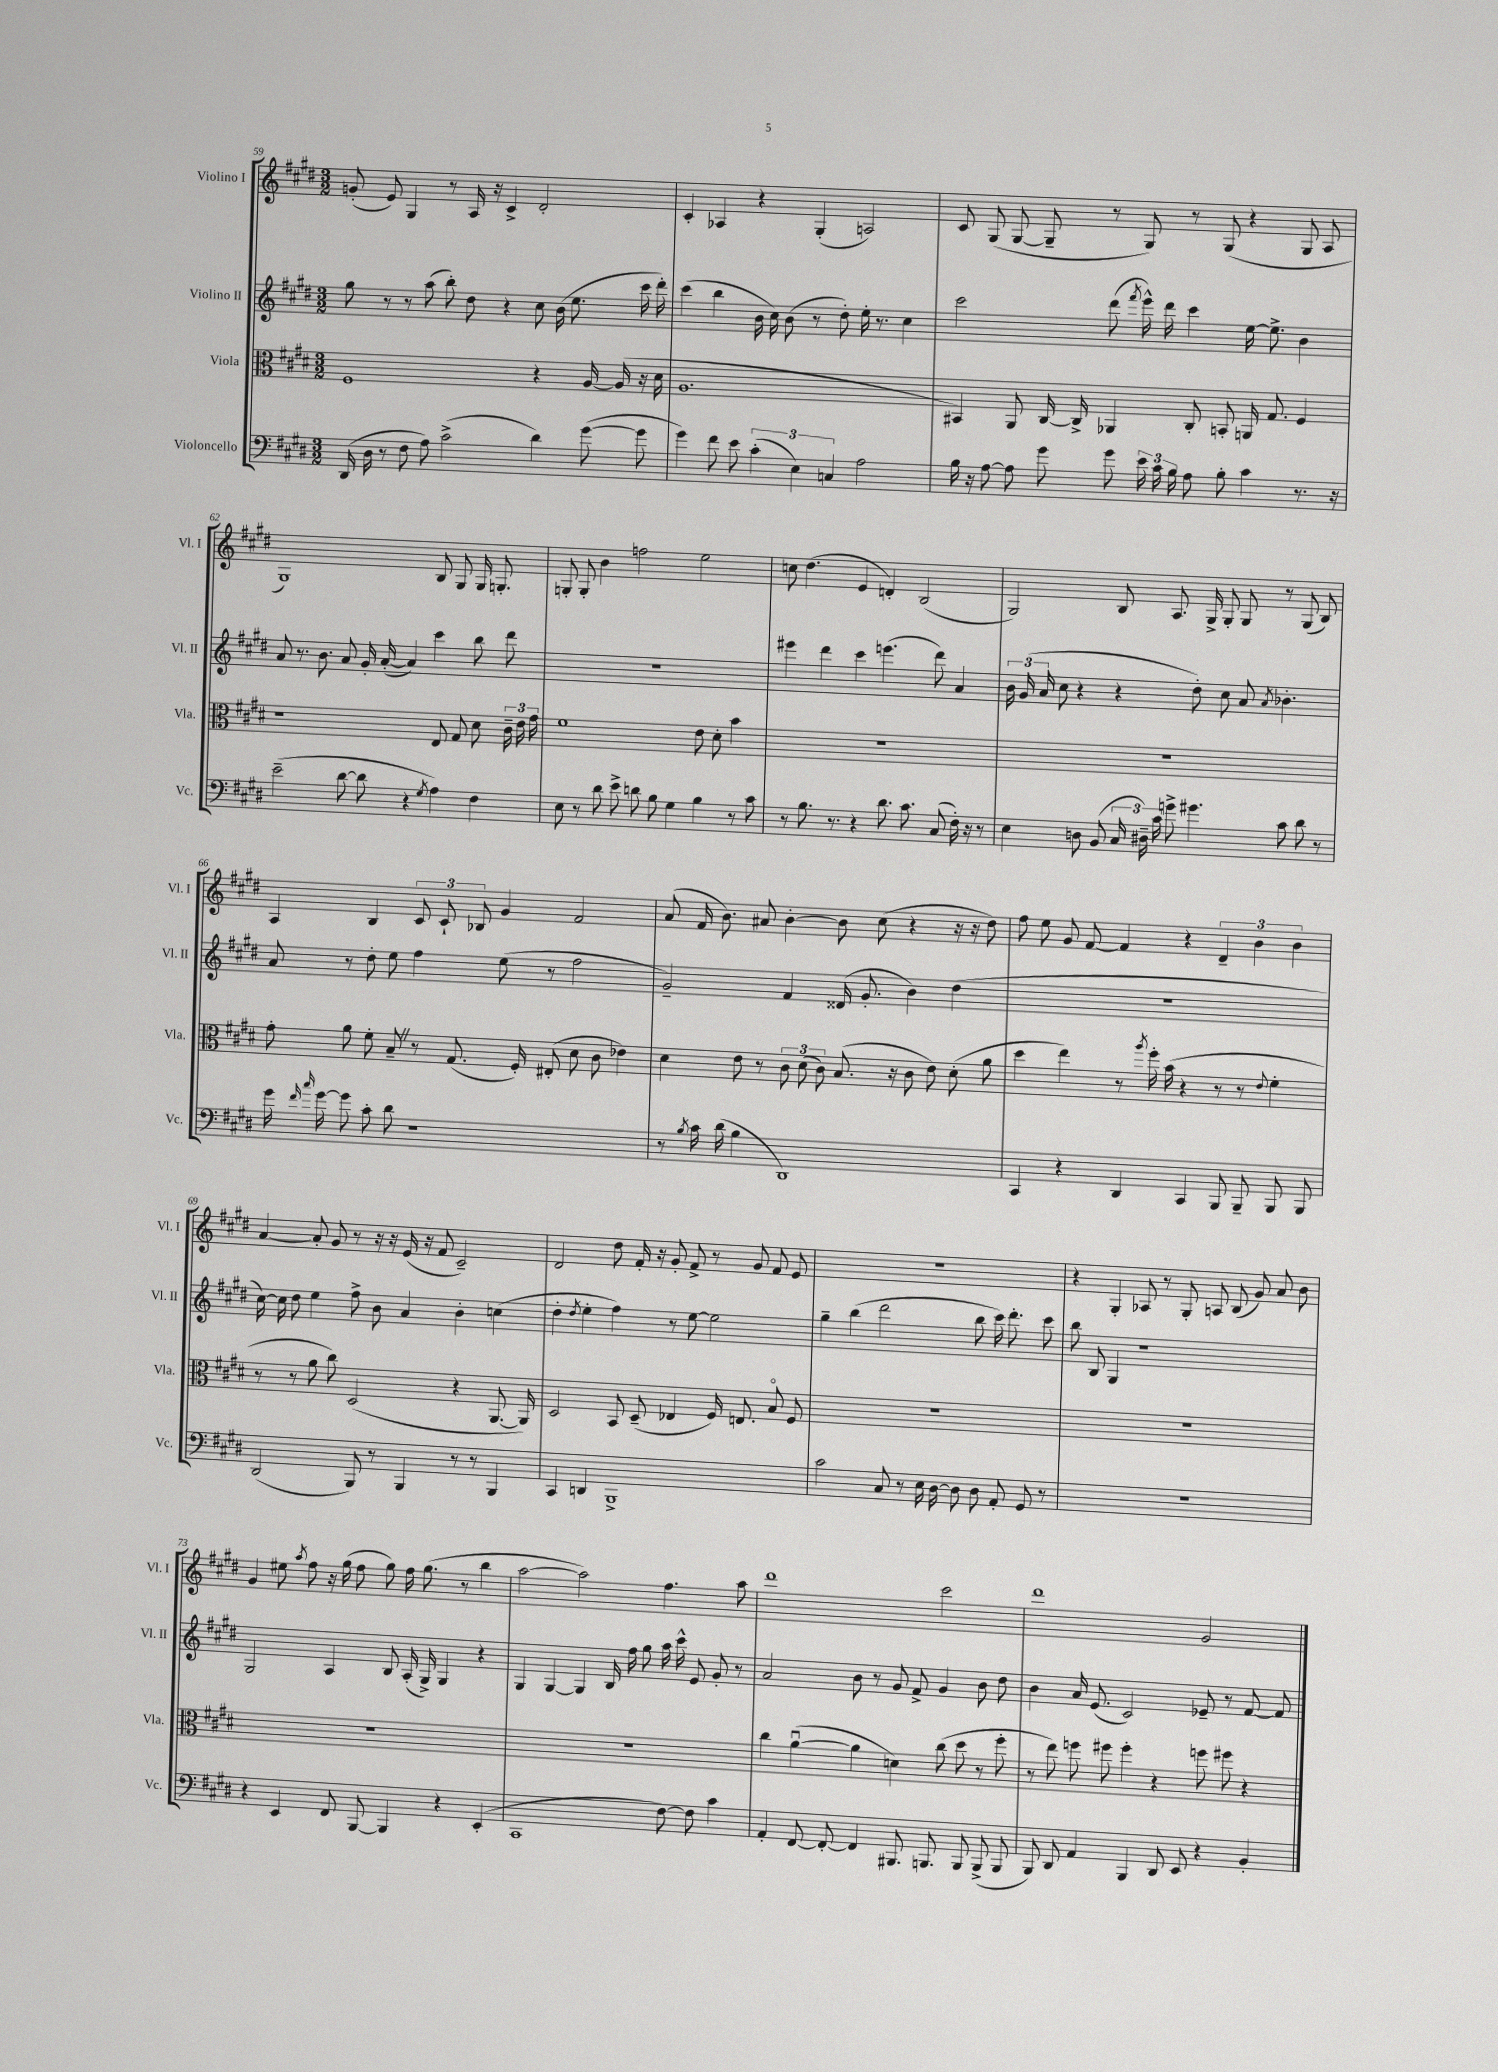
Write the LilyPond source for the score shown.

<<
\new StaffGroup <<
\new Staff = "s0" \with { instrumentName = "Violino I" shortInstrumentName = "Vl. I" } {
    \clef treble \key e \major \numericTimeSignature \time 3/2
    \autoBeamOff g'8-.( e'8) gis4 r8 a16 r16 cis'4-> dis'2-. |
    cis'4-. aes4 r4 gis4-.( a2) |
    cis'8 gis8( gis8~ gis8-- r8 gis8) r8 gis8( r4 gis8 a8 |
    gis1) b8 gis8 gis16 g8.-. |
    g8-. g8-. b'4 f''2 e''2 |
    c''8 dis''4.( e'4 d'4-.) b2( |
    gis2) b8 a8. gis16-> gis8-. gis8 r8 gis8( b8) |
    a4 b4 \tuplet 3/2 { cis'8 cis'8-! bes8 } gis'4 fis'2 |
    a'8( fis'16 b'8.) ais'8 b'4~-. b'8 cis''8( r4 r16 r16 dis''8) |
    fis''8 e''8 gis'8 fis'8~ fis'4 r4 \tuplet 3/2 { dis'4-- b'4 b'4 } |
    a'4~ a'8-. gis'8 r8 r16 r16 e'16( r16 fis'8 cis'2--) |
    dis'2 dis''8 fis'16-. r16 gis'8-. fis'8-> r8 gis'8 fis'8 e'8 |
    R1. |
    r4 gis4-. aes8 r8 gis8-. a8 b8( gis'8) a'8 b'8 |
    gis'4 eis''8 \acciaccatura { a''8 } fis''8 r16 gis''16( fis''8 gis''8) fis''16 gis''8.( r8 b''4 |
    a''2~ a''2) fis''4. a''8 |
    dis'''1 cis'''2 |
    dis'''1 gis'2 \bar "|." |
}
\new Staff = "s1" \with { instrumentName = "Violino II" shortInstrumentName = "Vl. II" } {
    \clef treble \key e \major \numericTimeSignature \time 3/2
    \autoBeamOff gis''8 r8 r8 a''8( b''8-.) dis''8 r4 cis''8 b'16( e''8. cis'''16 dis'''16-.) |
    cis'''4( b''4 b'16 cis''16) b'8( r8 dis''8-.) e''16-. r8. cis''4 |
    cis'''2 dis'''8( \acciaccatura { fis'''8 } e'''16-^) dis'''16 cis'''4 e''16~ e''8.-> b'4 |
    a'8 r8. b'8. a'8 gis'16-. a'16~-.( a'4) cis'''4 b''8 dis'''8 |
    R1. |
    eis'''4 dis'''4 cis'''4 e'''4.( dis'''8) a'4 |
    \tuplet 3/2 { b'16 gis'16( a'16 } cis''8 r4 r4 dis''8-.) cis''8 a'8 \acciaccatura { a'8 } bes'4.-. |
    a'8 r8 dis''8-. e''8 fis''4 e''8( r8 fis''2 |
    gis'2--) fis'4 disis'16( gis'8.-. b'4) dis''4( |
    R1. |
    cis''16~) cis''16 dis''8 e''4 fis''8-> b'8 a'4 b'4-. c''4( |
    dis''4-. \acciaccatura { dis''8 } e''4-. fis''4) r8 e''8~ e''2 |
    gis''4-- b''4( dis'''2 b''8 cis'''16) dis'''8.-. cis'''8 |
    b''8 b8 gis4 r1 |
    gis2 a4 b8 a16-.( gis16->) gis4 r4 |
    gis4 gis4~ gis4 b16 fis''16 gis''8 a''16 cis'''16-^ e'8 gis'8-. r8 |
    a'2 b'8 r8 gis'8 fis'8-> gis'4 b'8 dis''8 |
    b'4 a'16 e'8.( cis'2) ees'8-- r8 fis'8~ fis'8 \bar "|." |
}
\new Staff = "s2" \with { instrumentName = "Viola" shortInstrumentName = "Vla." } {
    \clef alto \key e \major \numericTimeSignature \time 3/2
    \autoBeamOff fis1 r4 a16~ a16( r16 dis'16 |
    a1. |
    bis,4) a,8 cis16~ cis16-> aes,4 cis8-. b,8-. a,16 gis8. fis4 |
    r1 e8 gis8 dis'8 \tuplet 3/2 { cis'16-- e'16 gis'16 } |
    fis'1 e'8 dis'8-. b'4 |
    R1. |
    R1. |
    gis'8-. a'8 fis'8-. b8-- \once \override BreathingSign.text = \markup { \musicglyph "scripts.caesura.straight" } \breathe r8 gis8.( fis16-.) eis8-.( dis'8 cis'8 ees'4) |
    dis'4 e'8 r8 \tuplet 3/2 { cis'8 dis'8( cis'8) } b8.( r16 cis'8 e'8) dis'8-.( a'8 |
    dis''4 e''4) r8 \acciaccatura { a''8 } fis''16-. b'16( r4 r8 r8 \appoggiatura { e'8 } fis'4-. |
    r8 r8 a'8 cis''8) dis2( r4 a,8.~ a,16) |
    dis2 b,8 dis8--( ees4 fis16) e8. b8\flageolet fis8 |
    R1. |
    R1. |
    R1. |
    R1. |
    cis''4 a'4~\downbow( a'4 d'4) cis''8( dis''8 r8 fis''8-. |
    r8 e''8) f''8 fis''8 fis''4-. r4 f''8 fis''8 r4 \bar "|." |
}
\new Staff = "s3" \with { instrumentName = "Violoncello" shortInstrumentName = "Vc." } {
    \clef bass \key e \major \numericTimeSignature \time 3/2
    \autoBeamOff dis,16( dis16 r8 fis8 a8) cis'2->( dis'4) gis'8~( gis'8 |
    gis'4) fis'8 e'8 \tuplet 3/2 { cis'4-.( e4) c4 } a2 |
    b16 r16 a8~ a8 gis'8 gis'8 \tuplet 3/2 { e'16 cis'16 b16 } a8 b8-. cis'4 r8. r16 |
    e'2--( dis'8~ dis'8 r4 \acciaccatura { gis8 } a4) fis4 |
    e8 r8 dis'8 e'8-> d'8 b8 gis4 b4 r8 cis'8 |
    r8 b8. r8. r4 dis'8. cis'8. cis8( fis16-.) r16 r8 |
    e4 d8 b,8( \tuplet 3/2 { cis16 dis16--) cis'16 } g'8-> gis'4. cis'8 dis'8 r8 |
    gis'16 \grace { fis'16 cis''16 } gis'16~ gis'8 cis'8-. dis'8 r1 |
    r8 \acciaccatura { b8 } cis'16 dis'16( b4 dis,1) |
    cis,4 r4 dis,4 cis,4 b,,8 b,,8-- b,,8 b,,8 |
    dis,2( b,,8) r8 b,,4 r8 r8 b,,4 |
    cis,4 d,4 b,,1-> |
    cis'2 cis8 r8 e16 dis16~ dis8 dis8 a,8-. gis,8 r8 |
    R1. |
    r4 e,4 fis,8 b,,8~ b,,4 r4 e,4-.( |
    cis,1 fis8~) fis8 cis'4 |
    a,4-. fis,8~ fis,8~-. fis,4 bis,,8. b,,8. b,,8 b,,8->( b,,8 |
    b,,8) dis,8 a,4 b,,4 dis,8 e,8 r4 b,4-. \bar "|." |
}
>>
>>
\layout { \context { \Score currentBarNumber = #59 } }
